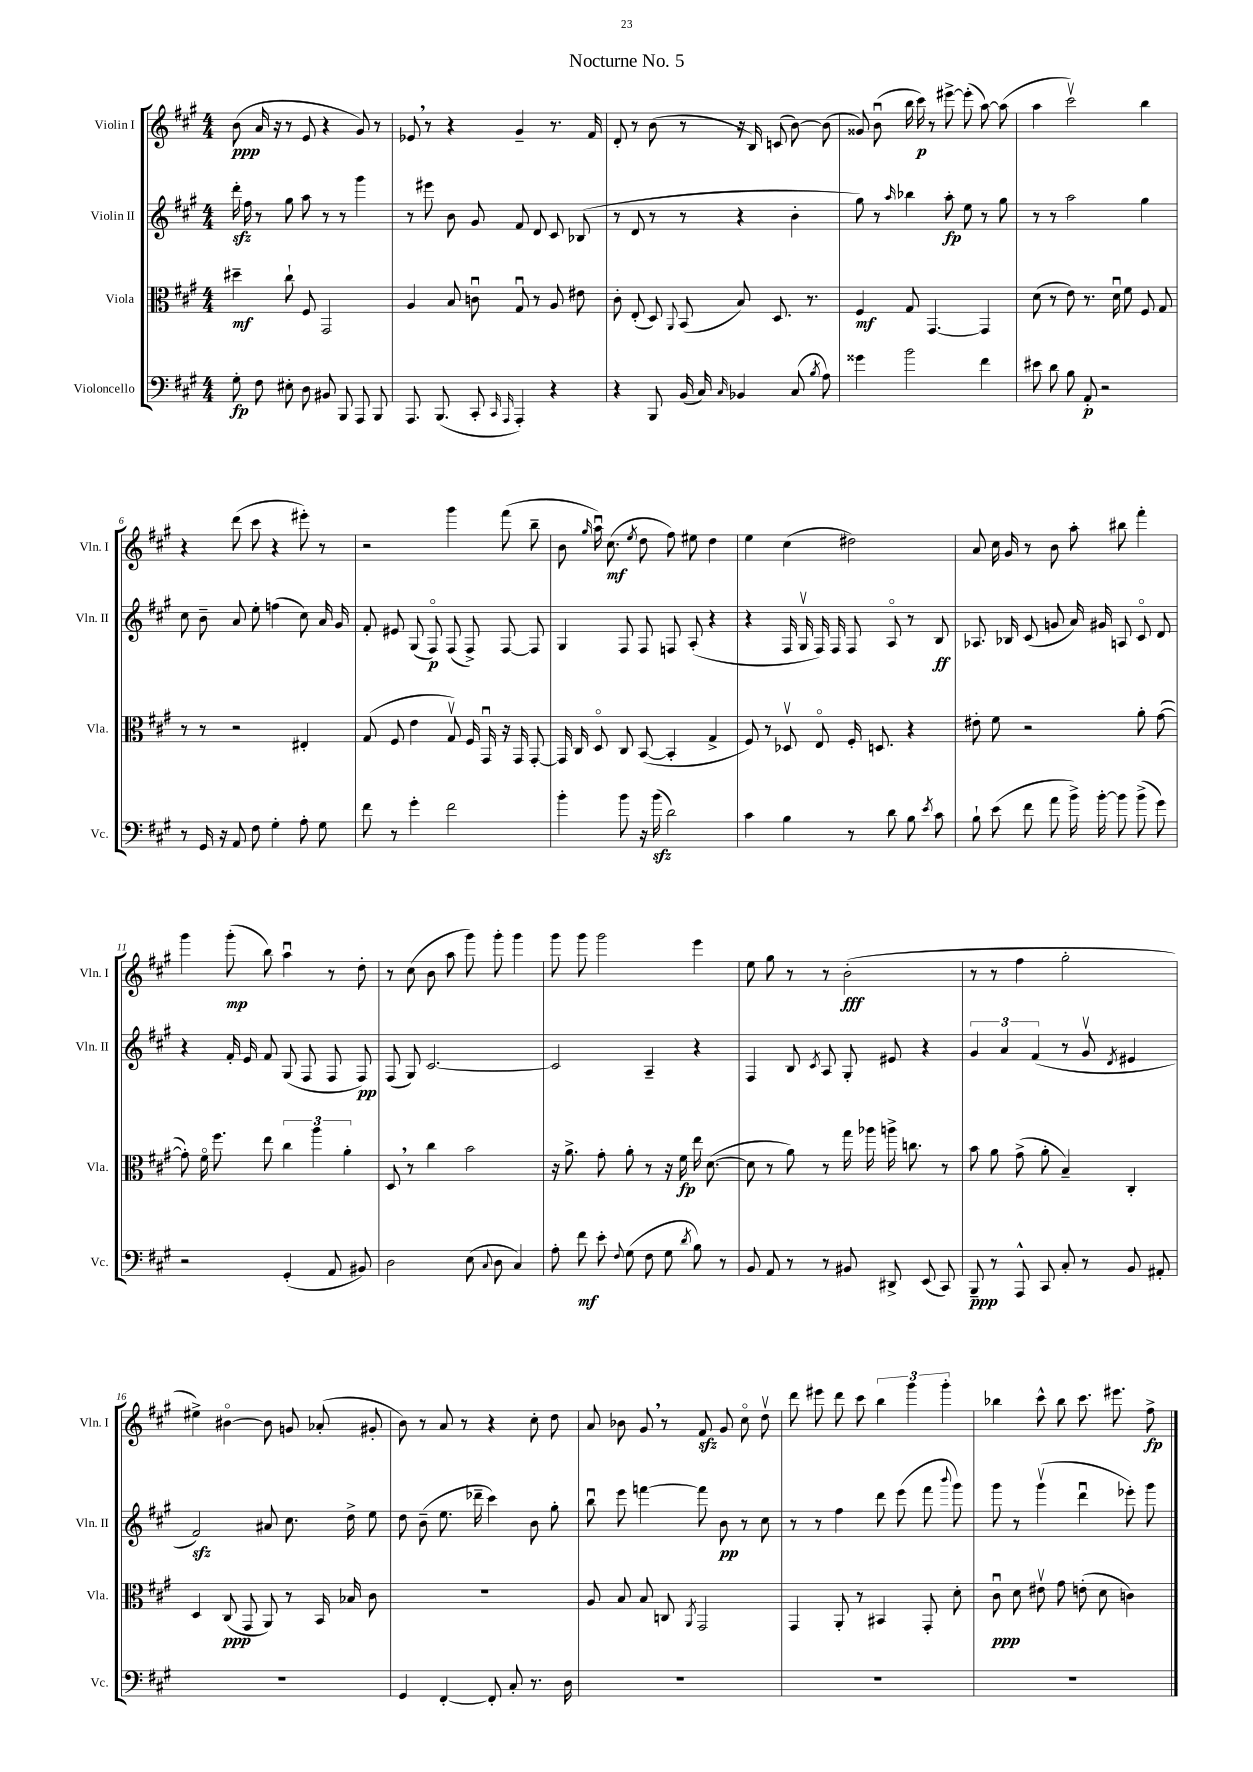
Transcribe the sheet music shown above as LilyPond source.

\header { title = "Nocturne No. 5" }
<<
\new StaffGroup <<
\new Staff = "s0" \with { instrumentName = "Violin I" shortInstrumentName = "Vln. I" } {
    \clef treble \key a \major \numericTimeSignature \time 4/4
    \autoBeamOff b'8\ppp( a'16 r16 r8 e'8 r4 gis'8) r8 |
    ees'8 \breathe r8 r4 gis'4-- r8. fis'16 |
    d'8-. r8 b'8( r8 r16 b16) c'8( b'8~) b'8( |
    gisis'8) b'8\downbow( b''16 cis'''16\p) r8 eis'''8~-> eis'''8-.( a''8~) a''8( |
    a''4 cis'''2\upbow) b''4 |
    r4 d'''8( cis'''8 r4 eis'''8-.) r8 |
    r2 gis'''4 fis'''8( b''8-- |
    b'8 \grace { gis''16 } a''16\downbow) cis''8.\mf( \acciaccatura { e''8 } d''8 fis''8) eis''8 d''4 |
    e''4 cis''4( dis''2) |
    a'8 cis''16 gis'16 r8 b'8 a''8-. bis''8 fis'''4-. |
    gis'''4 gis'''8-.\mp( b''8) a''4\downbow r8 d''8-. |
    r8 cis''8( b'8 a''8 gis'''8) gis'''8-. gis'''4 |
    gis'''8 gis'''8 gis'''2 e'''4 |
    e''8 gis''8 r8 r8 b'2-.\fff( |
    r8 r8 fis''4 gis''2-. |
    eis''4->) bis'4~\flageolet bis'8 g'8 aes'8-.( gis'8-. |
    b'8) r8 a'8 r8 r4 cis''8-. d''8 |
    a'8 bes'8 gis'8 \breathe r8 fis'8\sfz gis'8 cis''8\flageolet d''8\upbow |
    d'''8 eis'''8 d'''8 cis'''8 \tuplet 3/2 { b''4 gis'''4 gis'''4-. } |
    bes''4 cis'''8-^ bes''8 cis'''8. eis'''8. fis''8->\fp \bar "|." |
}
\new Staff = "s1" \with { instrumentName = "Violin II" shortInstrumentName = "Vln. II" } {
    \clef treble \key a \major \numericTimeSignature \time 4/4
    \autoBeamOff d'''16-.\sfz fis''16 r8 gis''8 a''8 r8 r8 gis'''4 |
    r8 eis'''8 b'8 gis'8 fis'8 d'8 cis'8 bes8( |
    r8 d'8 r8 r8 r4 b'4-. |
    gis''8) r8 \grace { a''16 } bes''4 a''8-.\fp e''8 r8 gis''8 |
    r8 r8 a''2 gis''4 |
    cis''8 b'8-- a'8 e''8-. f''4( cis''8) a'16 gis'16 |
    fis'8-. eis'8 gis8( fis8\flageolet\p) fis8( fis8->) fis8~ fis8 |
    gis4 fis8 fis8 f8 a8-.( r4 |
    r4 fis16 gis16\upbow fis16) fis16 fis8 a8\flageolet r8 b8\ff |
    aes8. bes16 cis'8( g'8 a'16) gis'16 a8 cis'8\flageolet d'8 |
    r4 fis'16-. e'16 fis'8 gis8( fis8 fis8 fis8\pp) |
    fis8( gis8) cis'2.~ |
    cis'2 a4-- r4 |
    fis4 b8 \acciaccatura { cis'8 } a8 gis8-. eis'8 r4 |
    \tuplet 3/2 { gis'4 a'4 fis'4( } r8 gis'8\upbow \acciaccatura { d'8 } eis'4 |
    fis'2\sfz) ais'8 cis''8. d''16-> e''8 |
    d''8 b'8--( e''8. des'''16-- cis'''4) b'8 gis''8-. |
    b''8\downbow e'''8 f'''4~ f'''8 b'8\pp r8 cis''8 |
    r8 r8 fis''4 d'''8 e'''8( fis'''8 \appoggiatura { b'''8 } gis'''8) |
    gis'''8 r8 gis'''4\upbow( d'''4\downbow ees'''8-.) gis'''8 \bar "|." |
}
\new Staff = "s2" \with { instrumentName = "Viola" shortInstrumentName = "Vla." } {
    \clef alto \key a \major \numericTimeSignature \time 4/4
    \autoBeamOff dis''4--\mf cis''8-! fis8 gis,2 |
    a4 b8 c'8\downbow gis8\downbow r8 a8 eis'8 |
    cis'8-. e8-.( d8) \appoggiatura { a,8 } b,8( b8) d8. r8. |
    fis4\mf gis8 gis,4.~ gis,4 |
    d'8( r8 e'8) r8. d'16\downbow fis'8 fis8 gis8 |
    r8 r8 r2 eis4-. |
    gis8( fis8 e'4 gis8\upbow) fis16 gis,16\downbow r16 gis,16 gis,8~-. |
    gis,16 cis16 d8\flageolet cis8 b,8~( b,4-. gis4-> |
    fis8) r8 des8\upbow e8\flageolet fis16-. d8. r4 |
    eis'8-. fis'8 r2 a'8-. gis'8~( |
    gis'8-.) fis'16\flageolet fis''8. e''8 \tuplet 3/2 { cis''4 a''4 a'4-. } |
    d8 \breathe r8 cis''4 b'2 |
    r16 a'8.-> gis'8-. a'8-. r8 r16 fis'16\fp e''16 d'8.~( |
    d'8 r8 a'8) r8 gis''16 aes''16 a''16-> c''8. r8 |
    b'8 a'8 gis'8->( a'8-. b4--) cis4-. |
    d4 cis8\ppp( gis,8 a,8) r8 b,16 bes16 cis'8 |
    R1 |
    a8 b8 b8 c8 \acciaccatura { a,8 } gis,2 |
    gis,4 a,8-. r8 bis,4 gis,8-. d'8-. |
    cis'8\downbow\ppp d'8 eis'8\upbow gis'8 e'8-.( d'8 c'4) \bar "|." |
}
\new Staff = "s3" \with { instrumentName = "Violoncello" shortInstrumentName = "Vc." } {
    \clef bass \key a \major \numericTimeSignature \time 4/4
    \autoBeamOff gis8-.\fp fis8 eis8-. d8 bis,8 b,,8 a,,8 b,,8 |
    a,,8. b,,8.( cis,8-. \grace { cis,16 a,,16 } a,,4-.) r4 |
    r4 b,,8 b,16( cis16) \grace { cis16 } bes,4 cis8( \acciaccatura { b8 } a8) |
    gisis'4 b'2 fis'4 |
    eis'8 d'8 b8 a,8-.\p r2 |
    r8 gis,16 r16 a,8 fis8 gis4-. a8-. gis8 |
    fis'8 r8 gis'4-. fis'2 |
    b'4-. b'8 r16 b'16\sfz( d'2) |
    cis'4 b4 r8 d'8 b8 \acciaccatura { e'8 } cis'8 |
    b8-! e'8( fis'8 a'8 b'16->) b'16~-. b'8 b'8->( gis'8) |
    r2 gis,4-.( a,8 bis,8) |
    d2 e8( \appoggiatura { cis8 } d8 cis4) |
    a8-. fis'8\mf e'8-. \appoggiatura { fis8 } gis8( fis8 gis8 \acciaccatura { d'8 } b8) r8 |
    b,8 a,8 r8 r8 bis,8 dis,8-> e,8( cis,8) |
    b,,8--\ppp r8 a,,8-^ cis,8 cis8-. r8 b,8 ais,8-. |
    R1 |
    gis,4 fis,4~-. fis,8-. cis8-. r8. d16 |
    R1 |
    R1 |
    R1 \bar "|." |
}
>>
>>
